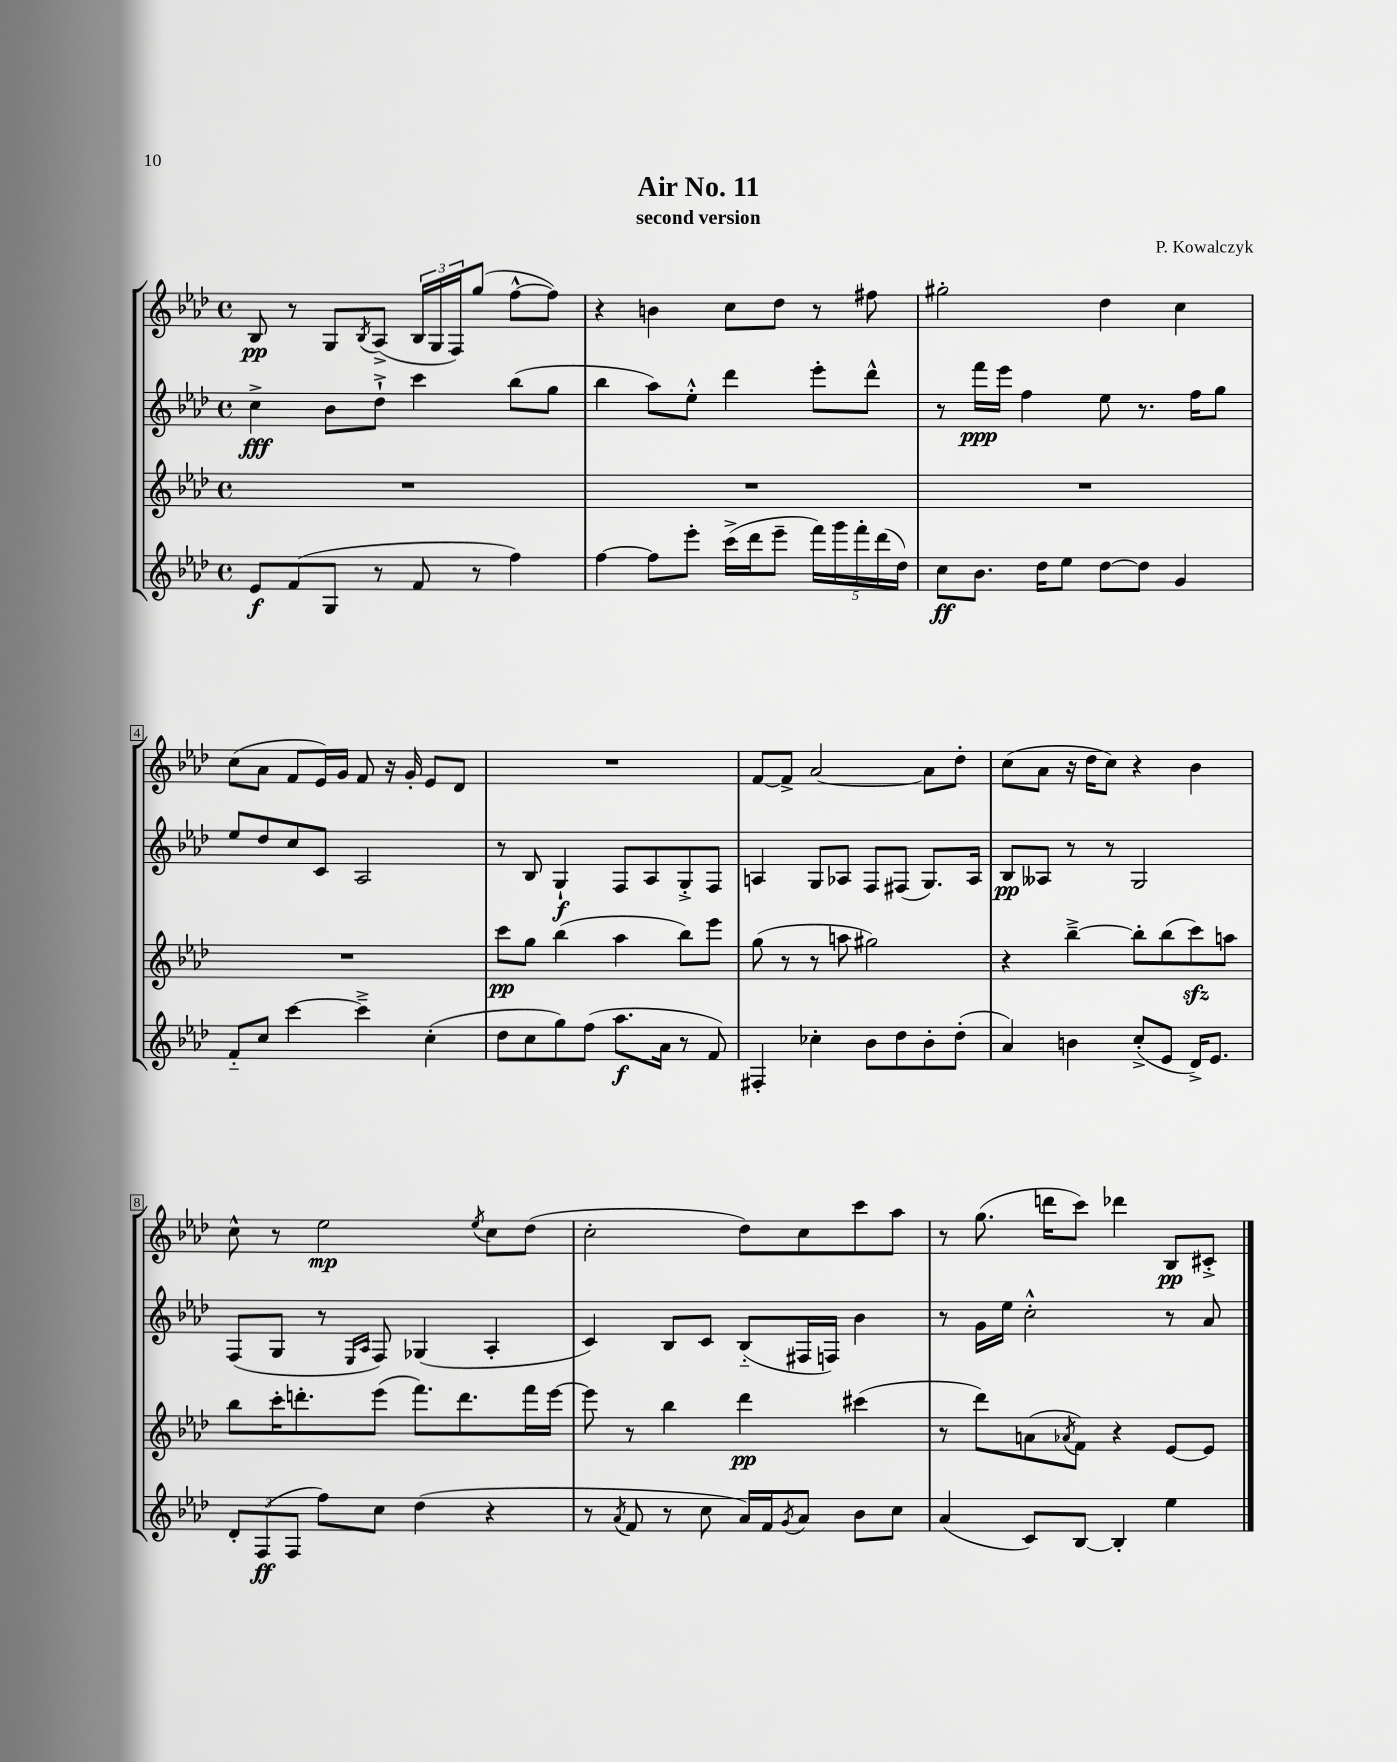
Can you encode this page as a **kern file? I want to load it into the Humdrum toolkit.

**kern	**kern	**kern	**kern
*staff4	*staff3	*staff2	*staff1
*clefG2	*clefG2	*clefG2	*clefG2
*k[b-e-a-d-]	*k[b-e-a-d-]	*k[b-e-a-d-]	*k[b-e-a-d-]
*M4/4	*M4/4	*M4/4	*M4/4
*met(c)	*met(c)	*met(c)	*met(c)
8e-	1r	4cc^	8B-
(8f	.	.	8r
8G	.	8b-	8G
.	.	.	8qB-
8r	.	8dd-`^	(8A-^
8f	.	4ccc	24B-
.	.	.	24G
.	.	.	24F)
8r	.	.	(8gg
4ff)	.	(8bb-	[8ff^^
.	.	8gg	8ff])
=	=	=	=
[4ff	1r	4bb-	4r
8ff]	.	8aa-)	4b
8eee-'	.	8ee-'^^	.
(16ccc^	.	4ddd-	8cc
16ddd-	.	.	.
8eee-~	.	.	8dd-
20fff)	.	8eee-'	8r
20ggg	.	.	.
20fff'	.	.	.
.	.	8ddd-^^	8ff#
(20ddd-	.	.	.
20dd-)	.	.	.
=	=	=	=
8cc	1r	8r	2gg#'
8.b-	.	16fff	.
.	.	16eee-	.
.	.	4ff	.
16dd-	.	.	.
8ee-	.	.	.
[8dd-	.	8ee-	4dd-
8dd-]	.	8.r	.
4g	.	.	4cc
.	.	16ff	.
.	.	8gg	.
=	=	=	=
8f'~	1r	8ee-	(8cc
8cc	.	8dd-	8a-
[4ccc	.	8cc	8f
.	.	8c	16e-)
.	.	.	16g
4ccc~^]	.	2A-	8f
.	.	.	16r
.	.	.	16g'
(4cc'	.	.	8e-
.	.	.	8d-
=	=	=	=
8dd-	8ccc	8r	1r
8cc	8gg	8B-	.
8gg)	(4bb-	4G`	.
(8ff	.	.	.
8.aa-	4aa-	8F	.
.	.	8A-	.
16a-	.	.	.
8r	8bb-)	8G'^	.
8f)	8eee-	8F	.
=	=	=	=
4F#'	(8gg	4A	[8f
.	8r	.	8f^]
4cc-'	8r	8G	[2a-
.	8aa	8A-	.
8b-	2gg#)	8F	.
8dd-	.	(8F#	.
8b-'	.	8.G)	8a-]
(8dd-'	.	.	8dd-'
.	.	16A-	.
=	=	=	=
4a-)	4r	8B-	(8cc
.	.	8A--	8a-
4b	[4bb-~^	8r	16r
.	.	.	16dd-
.	.	8r	8cc)
(8cc'^	8bb-']	2G	4r
8e-	(8bb-	.	.
16d-^)	8ccc)	.	4b-
8.e-	.	.	.
.	8aa	.	.
=	=	=	=
12d-'	8bb-	(8F	8cc^^
(12F	.	.	.
.	16ccc'	8G	8r
12F	.	.	.
.	8.ddd'	.	.
8ff)	.	8r	2ee-
.	.	16qqE-	.
.	.	16qqA-	.
8cc	(8eee-	8F)	.
(4dd-	8.fff)	(4G-	.
.	8.ddd	.	.
.	.	.	8qee-
4r	.	4A-'	8cc
.	16fff	.	(8dd-
.	[16eee-	.	.
=	=	=	=
8r	8eee-]	4c)	2cc'
8qa-	.	.	.
8f	8r	.	.
8r	4bb-	8B-	.
8cc	.	8c	.
16a-)	4ddd-	(8B-'~	8dd-)
16f	.	.	.
8qg	.	.	.
8a-	.	16F#	8cc
.	.	16F)	.
8b-	(4ccc#	4b-	8ccc
8cc	.	.	8aa-
=	=	=	=
(4a-	8r	8r	8r
.	8ddd-)	16g	(8.gg
.	.	16ee-	.
8c)	(8a	2cc'^^	.
.	.	.	16ddd
.	8qa-	.	.
[8B-	8f)	.	8ccc)
4B-']	4r	.	4ddd-
4ee-	[8e-	8r	8B-
.	8e-]	8a-	8c#'^
==	==	==	==
*-	*-	*-	*-
